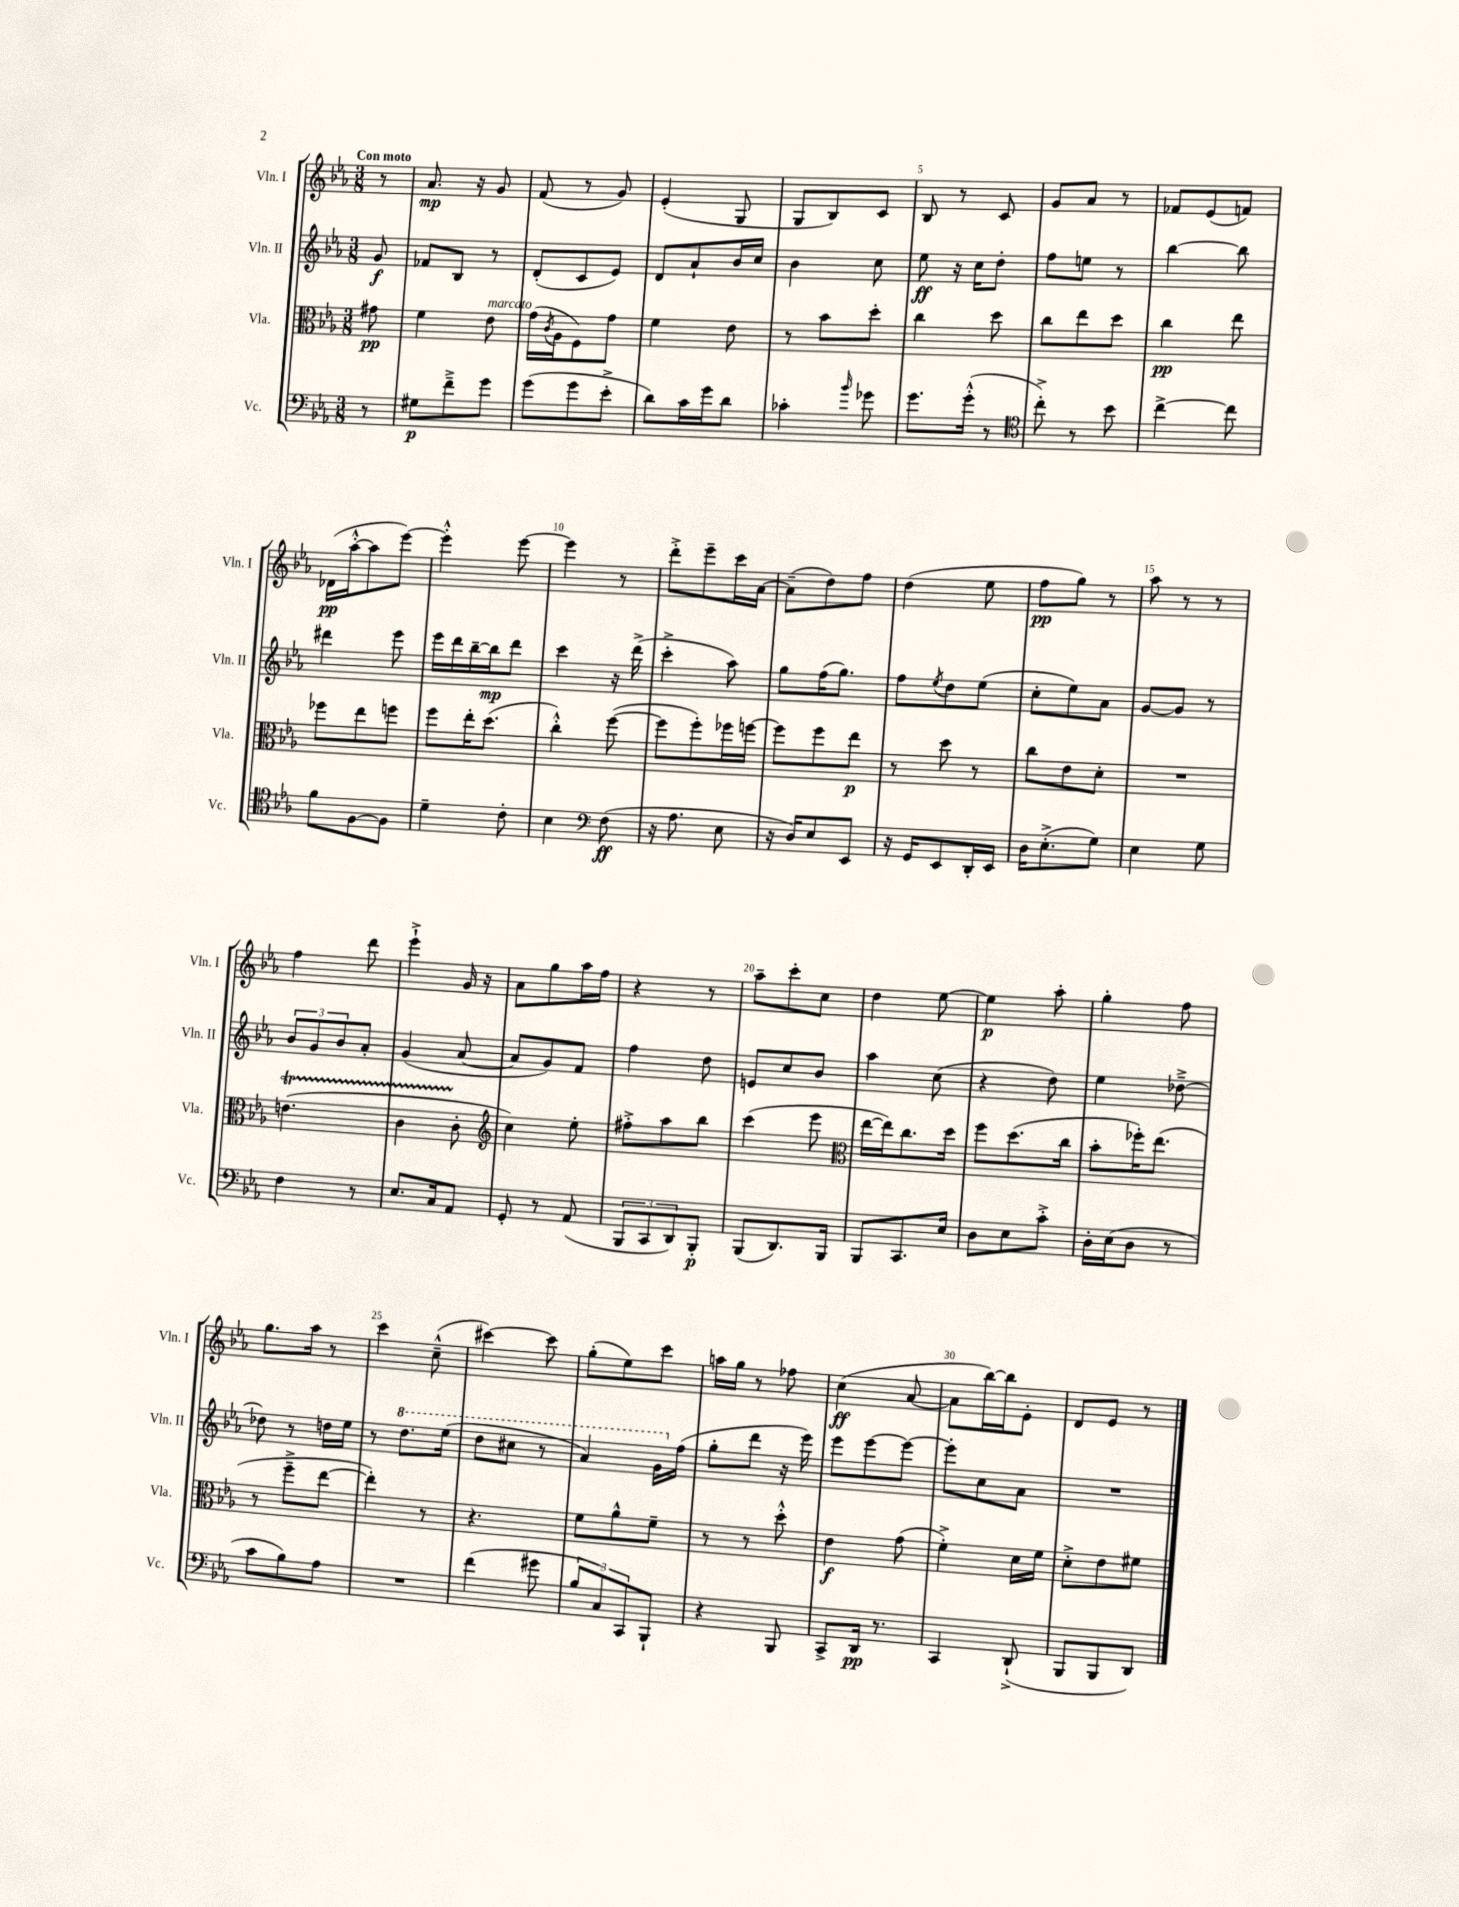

**kern	**kern	**kern	**kern
*staff4	*staff3	*staff2	*staff1
*clefF4	*clefC3	*clefG2	*clefG2
*k[b-e-a-]	*k[b-e-a-]	*k[b-e-a-]	*k[b-e-a-]
*M3/8	*M3/8	*M3/8	*M3/8
8r	8g#	8g	8r
=	=	=	=
8G#	4f	8f-	8.a-
8f~^	.	8B-	.
.	.	.	16r
8g	8e-	8r	8g
=	=	=	=
(8g	(16g	(8d'	(8f
.	8qc	.	.
.	16A-	.	.
8g	8F)	8c	8r
8e-'^	8g	8e-)	8g)
=	=	=	=
8d)	4f	8d	(4e-'
16c	.	8a-`	.
16g	.	.	.
8d	8e-	16b-	8G
.	.	16cc	.
=	=	=	=
4c-'	8r	4b-	8G
.	8b-	.	8B-)
16qqb-	.	.	.
8g-	8dd'	8cc	8c
=	=	=	=
8.g	4cc	8ee-	8B-
.	.	16r	8r
(16g'^^	.	16cc	.
8r	8dd	8dd'	8c
=	=	=	=
*clefC4	*	*	*
8cc'^)	8cc	8ff	8g
8r	8ee-	8ee	8a-
8b-	8dd	8r	8r
=	=	=	=
[4cc^	4cc	[4bb-	8f-
.	.	.	(8e-
8cc]	8ee-	8bb-]	8f)
=	=	=	=
8f	8ff-	4ddd#	(16d-
.	.	.	[16aa-'^^
[8F	8ee-	.	8aa-]
8F]	8ff	8eee-	[8eee-)
=	=	=	=
4d~	8ff	16eee-	4eee-'^^]
.	.	16ddd	.
.	16ee-'	[16bb-~	.
.	(8.dd	16bb-]	.
8c'	.	8ddd	[8eee-
=	=	=	=
4B-	4cc'^^)	4ccc	4eee-]
*clefF4	*	*	*
(8F	([8ff	16r	8r
.	.	(16ddd^	.
=	=	=	=
16r	8ff]	4ccc'^	8ddd'^
8.A-	.	.	.
.	8ff')	.	8eee-~
8E-	16ff-	8aa-)	16ccc
.	[16ff	.	[16a-
=	=	=	=
16r	8ff]	8gg	(8a-~]
16D)	.	.	.
8E-	8ff	(16ff	8dd)
.	.	8.gg)	.
8EE-	8ee-	.	8ff
=	=	=	=
16r	8r	8ff	(4dd
16GG	.	.	.
.	.	8qee-	.
8EE-	8dd	8dd	.
16DD'	8r	(8ee-	8ee-
16EE-	.	.	.
=	=	=	=
16D	8cc	8cc'	8ff
(8.E-'^	.	.	.
.	8e-	8ee-)	8gg)
8G)	8d'	8a-	8r
=	=	=	=
4E-	4.r	[8g	8aa-
.	.	8g]	8r
8G	.	8r	8r
=	=	=	=
4F	(4.e	12b-	4ff
.	.	12g	.
.	.	12b-	.
8r	.	8a-'	8ddd
=	=	=	=
8.E-	4c	(4g	4eee-`^
16C	.	.	.
8AA-	8c'	[8a-	16g
.	.	.	16r
=	=	=	=
*	*clefG2	*	*
8GG'	4cc)	8a-]	8a-
8r	.	8g)	8gg
(8AA-	8ee-'	8f	16aa-
.	.	.	16ff
=	=	=	=
12BBB-	8ff#'^	4ff	4r
12CC	.	.	.
.	8aa-	.	.
12DD)	.	.	.
8BBB-'	8bb-	8dd	8r
=	=	=	=
(8BBB-	(4ccc	8e	8aa-~
8.DD)	.	8cc	8ccc'
.	8eee-	8b-	8cc
16BBB-	.	.	.
=	=	=	=
*	*clefC3	*	*
8BBB-	[16ee-	4aa-	4dd
.	16ee-])	.	.
8.CC	8.cc	.	.
.	.	(8cc	[8ee-
16E-	16dd	.	.
=	=	=	=
8D	8ff	4r	4ee-]
8E-	(8.dd	.	.
8c'^	.	8dd)	8aa-'
.	16cc	.	.
=	=	=	=
16D'	8b-'	4ee-	4gg'
(16E-	.	.	.
8D	16ff-')	.	.
.	(8.ee-	.	.
8r	.	[8dd-~^	8ff
=	=	=	=
8c	8r	8dd-]	8.gg
8B-)	8ff~^	8r	.
.	.	.	16aa-
8A-	[8ee-	16dd	8r
.	.	16ee-	.
=	=	=	=
4.r	4ee-'])	8r	4ccc
.	.	8.ddd	.
.	8r	.	(8cc~^^
.	.	(16eee-	.
=	=	=	=
(4f	4.r	8ddd	[4ccc#)
.	.	8ccc#	.
8g#	.	8r	8ccc#]
=	=	=	=
12B-	8f	4aa-)	(8gg'
12C)	.	.	.
.	8a-^^	.	8ee-)
12CC	.	.	.
8BBB-`	8f~	16gg	8ccc
.	.	(16ff	.
=	=	=	=
4r	8r	8gg'	16aa
.	.	.	16gg
.	8r	8ddd	8r
8BBB-	8dd'^^	16r	8ff-
.	.	16eee-)	.
=	=	=	=
8CC^	4e-	8eee-	(4cc
16DD	.	[8eee-	.
8.r	.	.	.
.	(8g	8eee-_	[8a-
=	=	=	=
4CC	4f'^)	8eee-']	8a-]
.	.	8cc	[16bb-)
.	.	.	16bb-]
(8DD`^	16d	8a-	8e-'
.	16f	.	.
=	=	=	=
8BBB-	8d'^	4.r	8d
8BBB-	8e-	.	8e-
8DD)	8f#	.	8r
==	==	==	==
*-	*-	*-	*-
